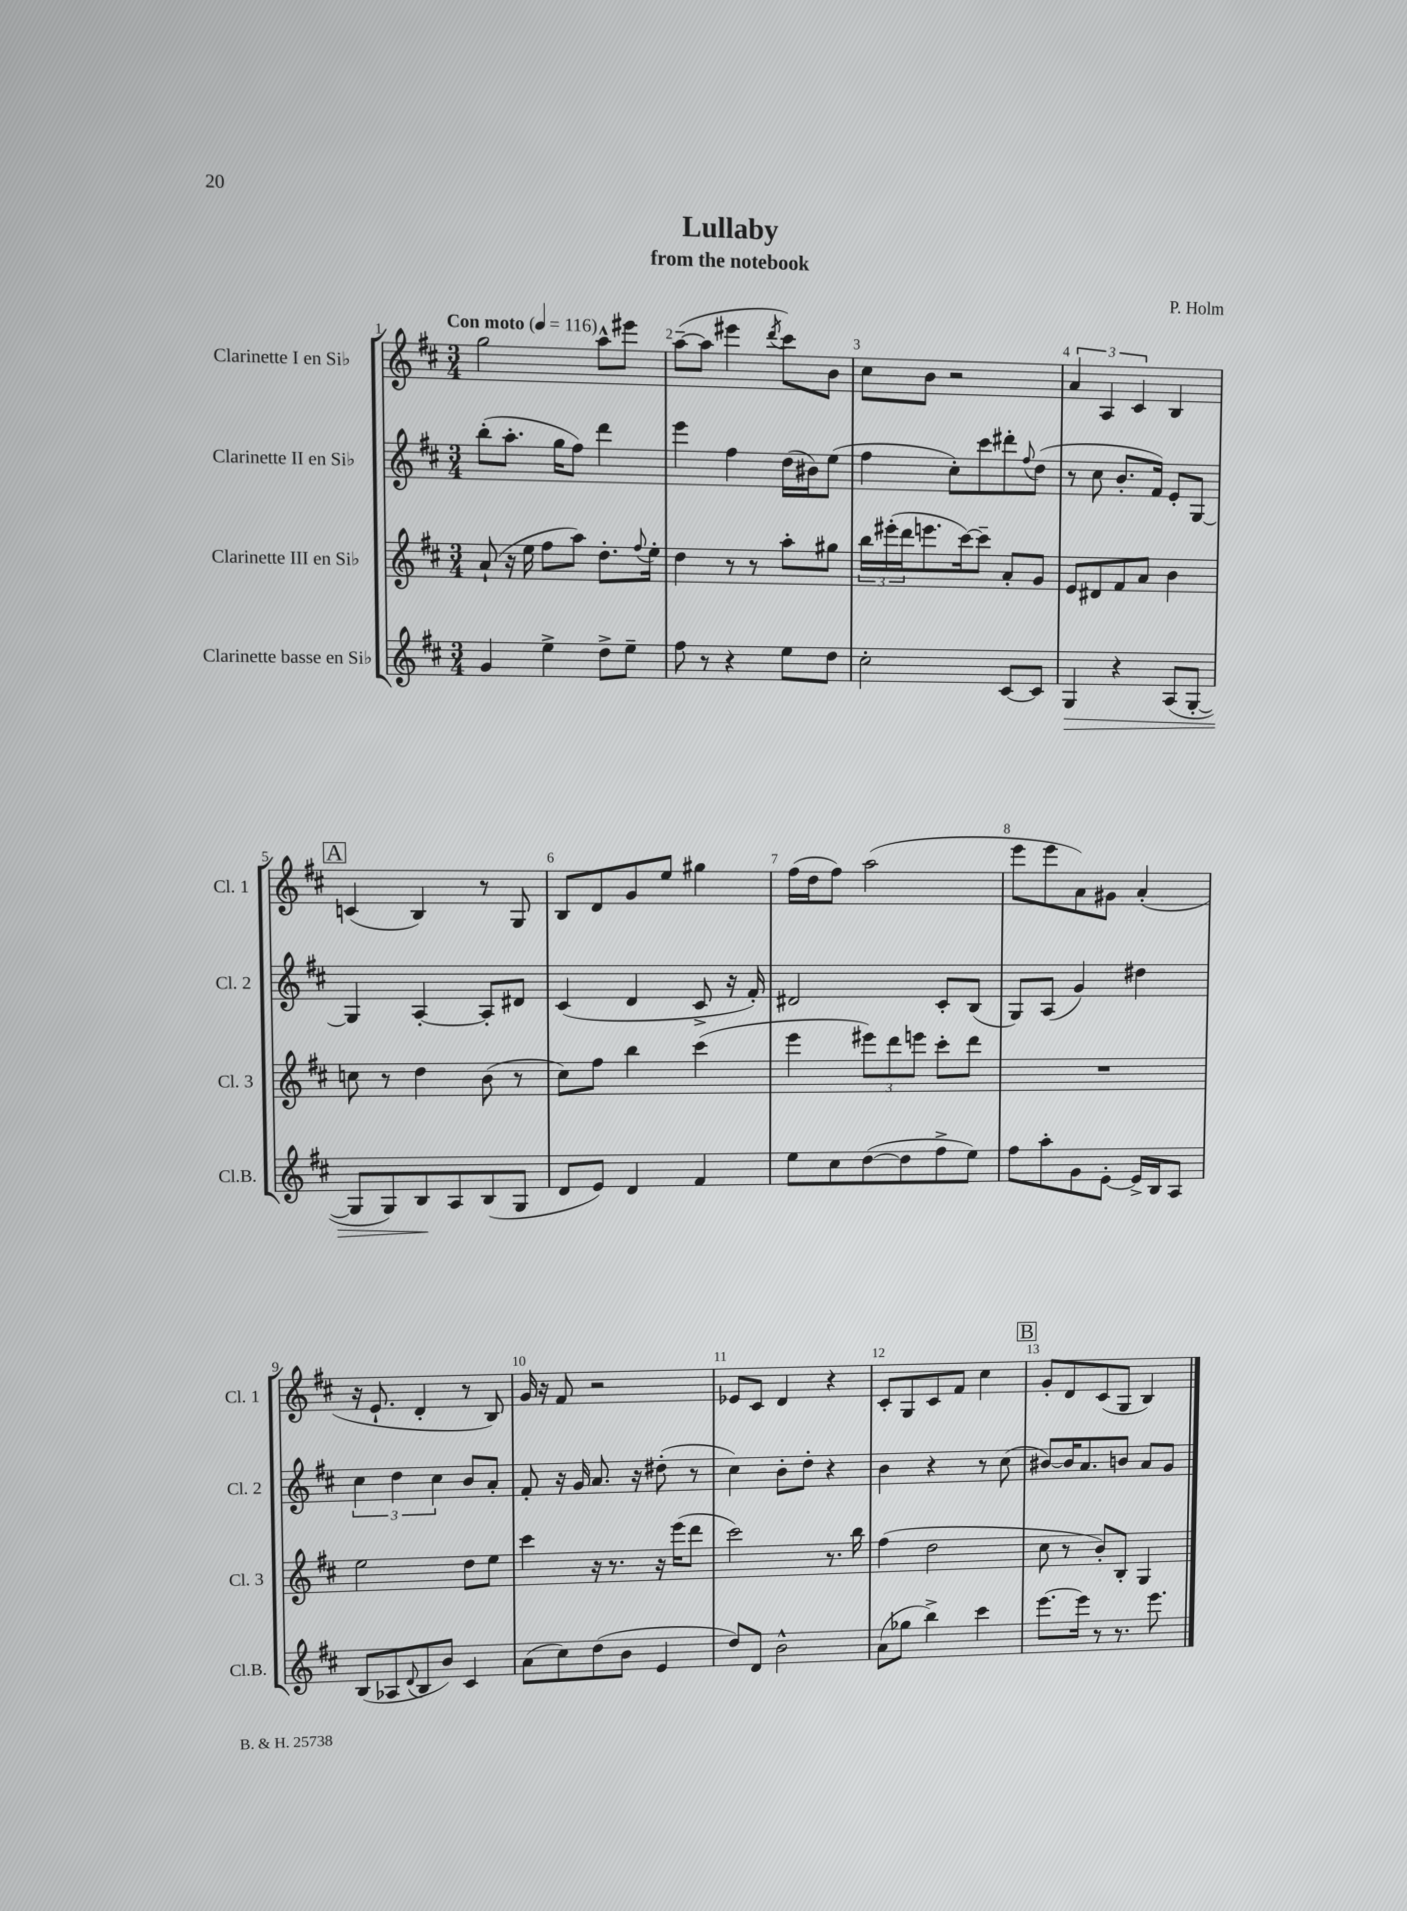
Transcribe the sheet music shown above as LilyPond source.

\header { title = "Lullaby" composer = "P. Holm" subtitle = "from the notebook" }
<<
\new StaffGroup <<
\new Staff = "s0" \with { instrumentName = "Clarinette I en Sib" shortInstrumentName = "Cl. 1" } {
    \clef treble \key d \major \numericTimeSignature \time 3/4 \tempo "Con moto" 4 = 116
    g''2 a''8-^ eis'''8 |
    a''8~--( a''8 eis'''4 \acciaccatura { d'''8 } cis'''8) b'8 |
    cis''8 b'8 r2 |
    \tuplet 3/2 { a'4 a4 cis'4 } b4 |
    \mark \markup { \box "A" } c'4( b4) r8 g8 |
    b8 d'8 g'8 e''8 gis''4 |
    fis''16( d''16 fis''8) a''2( |
    e'''8 e'''8 a'8) gis'8 a'4-.( |
    r16 e'8.-! d'4-. r8 b8) |
    g'16 r16 fis'8 r2 |
    ees'8 cis'8 d'4 r4 |
    cis'8-. g8 cis'8 fis'8 cis''4 |
    \mark \markup { \box "B" } g'8-. d'8 cis'8( g8 b4) \bar "|." |
}
\new Staff = "s1" \with { instrumentName = "Clarinette II en Sib" shortInstrumentName = "Cl. 2" } {
    \clef treble \key d \major \numericTimeSignature \time 3/4
    b''8-.( a''8.-. g''16 fis''8) d'''4 |
    e'''4 fis''4 d''16( bis'16) e''8( |
    fis''4 cis''8-.) cis'''8 dis'''8-. \appoggiatura { fis''8 } d''8( |
    r8 cis''8 b'8.-. fis'16) e'8-. g8~ |
    \mark \markup { \box "A" } g4 a4~-. a8-. dis'8 |
    cis'4( d'4 cis'8-> r16 fis'16-.) |
    dis'2 cis'8-. b8( |
    g8) a8( g'4) dis''4 |
    \tuplet 3/2 { cis''4 d''4 cis''4 } b'8 a'8-. |
    fis'8-. r16 g'16 a'8. r16 dis''8-.( r8 |
    cis''4) b'8-. d''8-. r4 |
    b'4 r4 r8 cis''8( |
    \mark \markup { \box "B" } bis'8~) bis'16 a'8. b'8 a'8 g'8 \bar "|." |
}
\new Staff = "s2" \with { instrumentName = "Clarinette III en Sib" shortInstrumentName = "Cl. 3" } {
    \clef treble \key d \major \numericTimeSignature \time 3/4
    a'8-!( r16 e''16 fis''8 a''8) d''8.-. \appoggiatura { fis''8 } e''16-. |
    d''4 r8 r8 a''8-. gis''8 |
    \tuplet 3/2 { b''16 eis'''16-.( d'''16 } e'''8. cis'''16~) cis'''8-- a'8-. g'8 |
    e'8 dis'8 fis'8 a'8 b'4 |
    \mark \markup { \box "A" } c''8 r8 d''4 b'8( r8 |
    cis''8) fis''8 b''4 cis'''4( |
    e'''4 \tuplet 3/2 { eis'''8) d'''8 e'''8 } cis'''8-. d'''8 |
    R2. |
    e''2 d''8 e''8 |
    cis'''4 r16 r8. r16 e'''16( d'''8 |
    cis'''2) r8. b''16 |
    fis''4( d''2 |
    \mark \markup { \box "B" } cis''8 r8 b'8-.) b8-. g4 \bar "|." |
}
\new Staff = "s3" \with { instrumentName = "Clarinette basse en Sib" shortInstrumentName = "Cl.B." } {
    \clef treble \key d \major \numericTimeSignature \time 3/4
    g'4 e''4-> d''8-> e''8-- |
    fis''8 r8 r4 e''8 d''8 |
    cis''2-. cis'8~ cis'8 |
    g4\> r4 a8( g8~-. |
    \mark \markup { \box "A" } g8 g8) b8\! a8 b8( g8 |
    d'8 e'8) d'4 fis'4 |
    e''8 cis''8 d''8~( d''8 fis''8-> e''8) |
    fis''8 a''8-. g'8 e'8~-. e'16-> b16 a8 |
    b8( aes8 \appoggiatura { d'8 } b8 b'8) cis'4 |
    a'8( cis''8) d''8( b'8 e'4 |
    d''8) d'8 b'2-^ |
    a'8( ges''8 b''4->) cis'''4 |
    \mark \markup { \box "B" } e'''8.~ e'''16 r8 r8. e'''8. \bar "|." |
}
>>
>>
\layout { \context { \Score \override BarNumber.break-visibility = ##(#f #t #t) barNumberVisibility = #all-bar-numbers-visible } }
